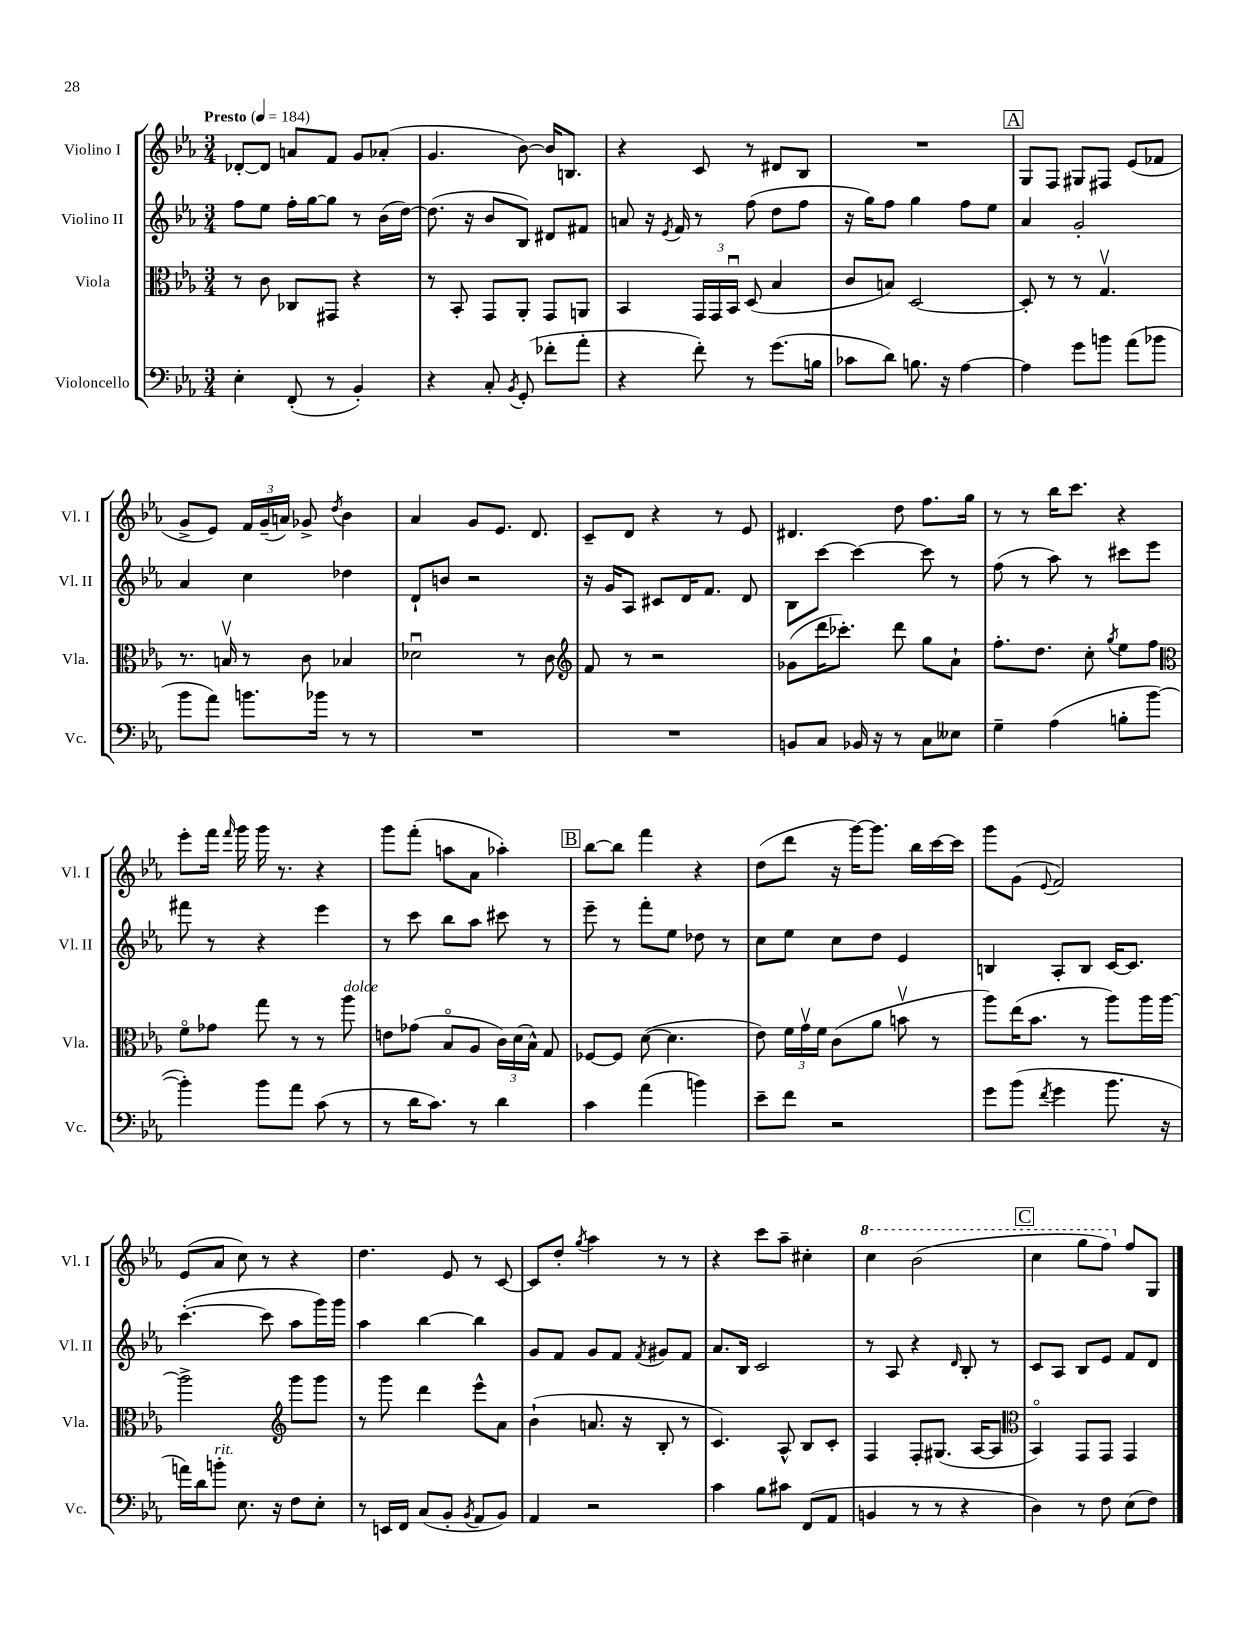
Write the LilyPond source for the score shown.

<<
\new StaffGroup <<
\new Staff = "s0" \with { instrumentName = "Violino I" shortInstrumentName = "Vl. I" } {
    \clef treble \key ees \major \numericTimeSignature \time 3/4 \tempo "Presto" 4 = 184
    \autoBeamOff des'8[~-. des'8] a'8[ f'8] g'8[ aes'8]-.( |
    g'4. bes'8~) bes'16[ b8.] |
    r4 c'8 r8 dis'8[ bes8] |
    R2. |
    \mark \markup { \box "A" } g8[ f8] gis8[ fis8] ees'8[( fes'8] |
    g'8[-> ees'8]) \tuplet 3/2 { f'16[ g'16--( a'16]) } ges'8-> \acciaccatura { d''8 } bes'4 |
    aes'4 g'8[ ees'8.] d'8. |
    c'8[-- d'8] r4 r8 ees'8 |
    dis'4. d''8 f''8.[ g''16] |
    r8 r8 bes''16[ c'''8.] r4 |
    ees'''8[-. f'''16] \grace { f'''16 } g'''16 g'''16 r8. r4 |
    g'''8[ f'''8]-.( a''8[ aes'8] aes''4-.) |
    \mark \markup { \box "B" } bes''8[~ bes''8] f'''4 r4 |
    d''8[( d'''8] r16 g'''16[~) g'''8.] bes''16[ c'''16~ c'''16] |
    g'''8[ g'8]( \appoggiatura { ees'8 } f'2) |
    ees'8[( aes'8] c''8) r8 r4 |
    d''4. ees'8 r8 c'8~ |
    c'8[ d''8]-. \acciaccatura { g''8 } aes''4 r8 r8 |
    r4 c'''8[ aes''8]-- cis''4-. |
    \ottava #1 c'''4 bes''2( |
    \mark \markup { \box "C" } c'''4 g'''8[ f'''8]) \ottava #0 f''8[ g8] \bar "|." |
}
\new Staff = "s1" \with { instrumentName = "Violino II" shortInstrumentName = "Vl. II" } {
    \clef treble \key ees \major \numericTimeSignature \time 3/4
    \autoBeamOff f''8[ ees''8] f''16[-. g''16~ g''8] r8 bes'16[( d''16]~) |
    d''8.( r16 bes'8[ bes8]) dis'8[ fis'8] |
    a'8 r16 \acciaccatura { ees'8 } f'16 r8 f''8( d''8[ f''8] |
    r16 g''16[) f''8] g''4 f''8[ ees''8] |
    \mark \markup { \box "A" } aes'4 g'2-. |
    aes'4 c''4 des''4 |
    d'8[-! b'8] r2 |
    r16 g'16[ aes8] cis'8[ d'16 f'8.] d'8 |
    bes8[ c'''8]~ c'''4~ c'''8 r8 |
    f''8( r8 aes''8) r8 cis'''8[ ees'''8] |
    fis'''8 r8 r4 ees'''4 |
    r8 c'''8 bes''8[ aes''8] cis'''8 r8 |
    \mark \markup { \box "B" } ees'''8-- r8 f'''8[-. ees''8] des''8 r8 |
    c''8[ ees''8] c''8[ d''8] ees'4 |
    b4 aes8[-. b8] c'16[~ c'8.] |
    c'''4.~-.( c'''8 aes''8[ g'''16) g'''16] |
    aes''4 bes''4~ bes''4 |
    g'8[ f'8] g'8[ f'8] \acciaccatura { f'8 } gis'8[ f'8] |
    aes'8.[ bes16] c'2 |
    r8 aes8 r4 \grace { d'16 } bes8-. r8 |
    \mark \markup { \box "C" } c'8[ aes8] bes8[ ees'8] f'8[ d'8] \bar "|." |
}
\new Staff = "s2" \with { instrumentName = "Viola" shortInstrumentName = "Vla." } {
    \clef alto \key ees \major \numericTimeSignature \time 3/4
    \autoBeamOff r8 c'8 ces8[ gis,8] r4 |
    r8 bes,8-. g,8[ aes,8]-. g,8[ a,8] |
    bes,4 \tuplet 3/2 { g,16[ g,16 bes,16]\downbow } d8( bes4 |
    c'8[ b8]) d2~ |
    \mark \markup { \box "A" } d8-. r8 r8 g4.\upbow |
    r8. b16\upbow r8 c'8 bes4 |
    des'2\downbow r8 c'8 |
    \clef treble f'8 r8 r2 |
    ges'8[( d'''16 ces'''8.]-.) d'''8 g''8[ aes'8]-! |
    f''8.[-. d''8.] c''8-. \acciaccatura { g''8 } ees''8[ f''8] |
    \clef alto f'8[\flageolet ges'8] g''8 r8 r8 aes''8^\markup { \italic "dolce" } |
    e'8[ ges'8]( bes8[\flageolet aes8] \tuplet 3/2 { c'16[) d'16( bes16]-^) } g8 |
    \mark \markup { \box "B" } fes8[~ fes8] d'8~( d'4. |
    ees'8) \tuplet 3/2 { f'16[ g'16\upbow f'16] } c'8[( aes'8] b'8\upbow r8 |
    aes''8[) ees''16( bes'8.] r8 aes''8[) aes''16 aes''16]~ |
    aes''2-> \clef treble g'''8[ g'''8] |
    r8 g'''8 d'''4 ees'''8[-^ aes'8] |
    bes'4-!( a'8. r16 bes8-. r8 |
    c'4.) aes8-^ bes8[ c'8]-. |
    f4 f8[-. gis8.]( aes16[~ aes8] |
    \mark \markup { \box "C" } \clef alto bes,4\flageolet) g,8[ g,8] g,4 \bar "|." |
}
\new Staff = "s3" \with { instrumentName = "Violoncello" shortInstrumentName = "Vc." } {
    \clef bass \key ees \major \numericTimeSignature \time 3/4
    \autoBeamOff ees4-. f,8-.( r8 bes,4-.) |
    r4 c8-. \acciaccatura { bes,8 } g,8-.( fes'8[-. aes'8]-. |
    r4 f'8-.) r8 g'8.[( b16] |
    ces'8[ d'8]) b8. r16 aes4~ |
    \mark \markup { \box "A" } aes4 g'8[ b'8] aes'8[( bes'8] |
    bes'8[ aes'8]) b'8.[ bes'16] r8 r8 |
    R2. |
    R2. |
    b,8[ c8] bes,16 r16 r8 c8[ eeses8] |
    g4-- aes4( b8[-. bes'8]~ |
    bes'4-.) bes'8[ aes'8] c'8( r8 |
    r8 d'16[ c'8.]) r8 d'4 |
    \mark \markup { \box "B" } c'4 aes'4( b'4) |
    ees'8[-- f'8] r2 |
    g'8[ bes'8]( \acciaccatura { f'8 } g'4 bes'8. r16 |
    a'16[) d'16 b'8]-.^\markup { \italic "rit." } ees8. r16 f8[ ees8]-. |
    r8 e,16[ f,16] c8[( bes,8]-. \acciaccatura { bes,8 } aes,8[ bes,8]) |
    aes,4 r2 |
    c'4 bes8[ cis'8] f,8[( aes,8] |
    b,4 r8 r8 r4 |
    \mark \markup { \box "C" } d4) r8 f8 ees8[( f8]) \bar "|." |
}
>>
>>
\layout { \context { \Score \remove "Bar_number_engraver" } }
